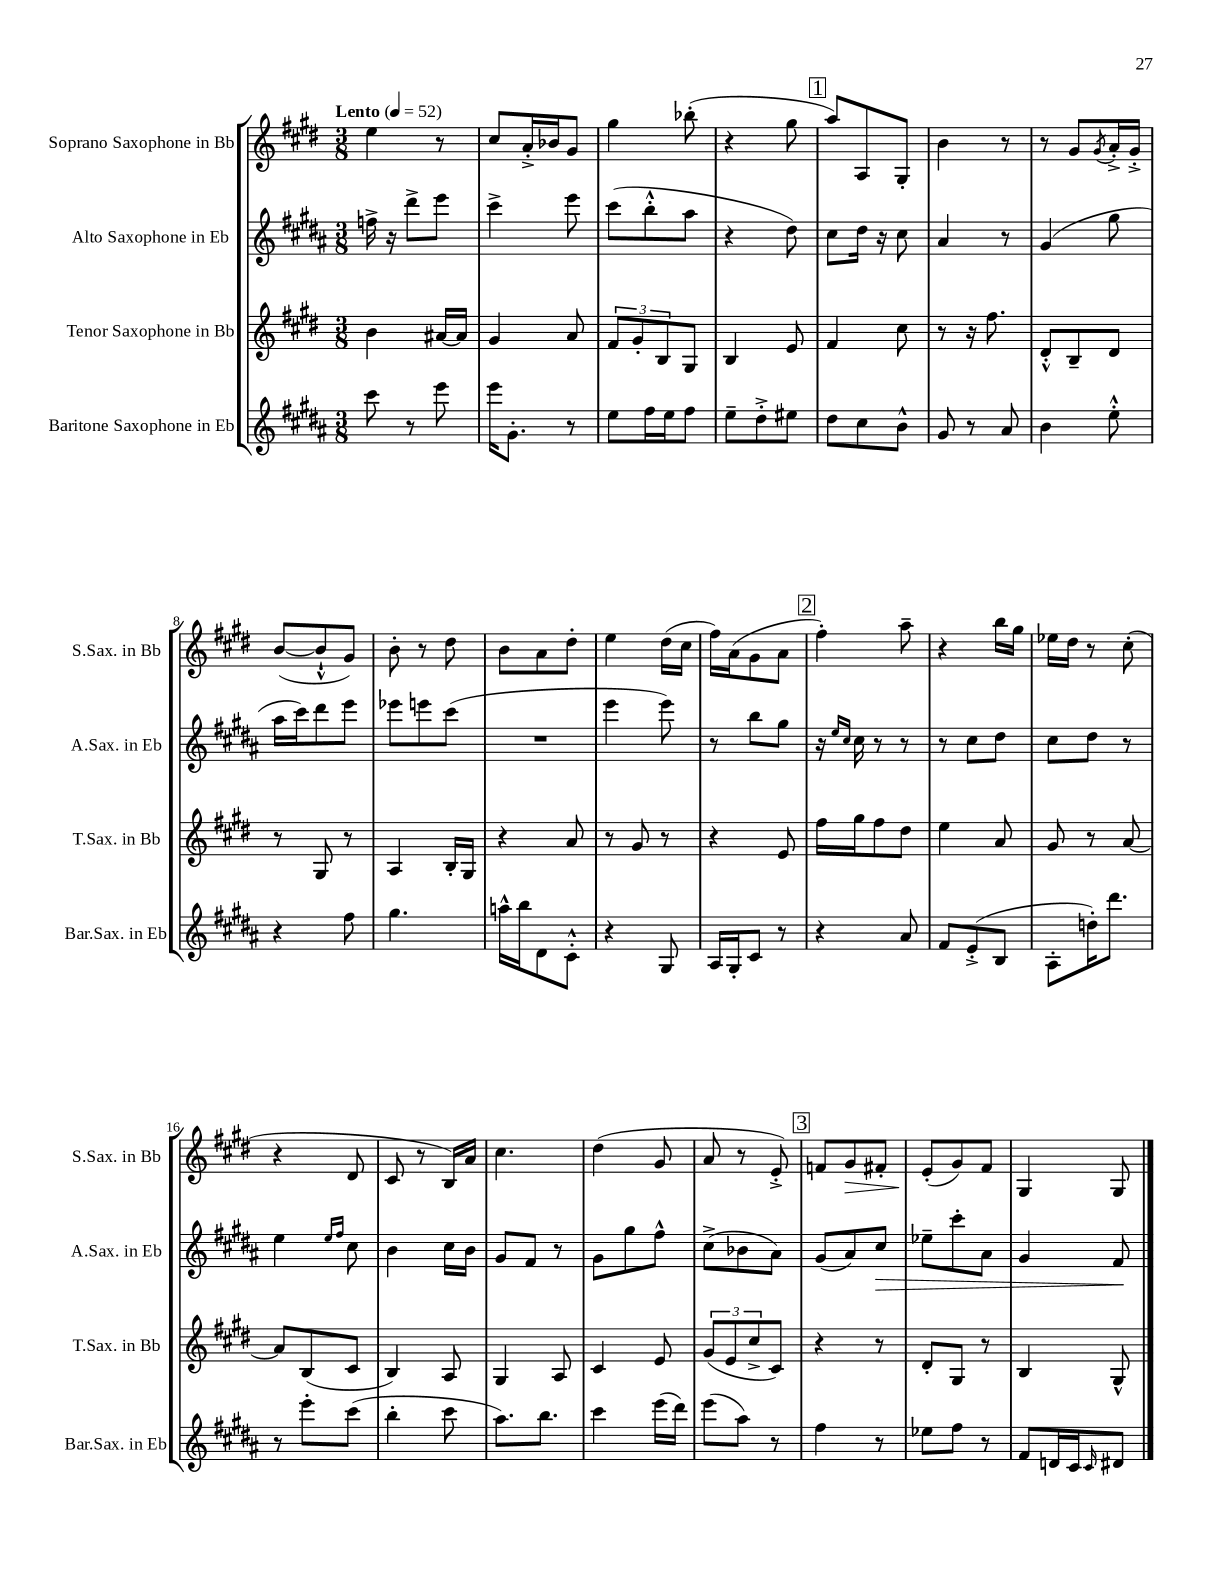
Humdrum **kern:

**kern	**kern	**kern	**dynam	**kern	**dynam
*part4	*part3	*part2	*part2	*part1	*part1
*staff4	*staff3	*staff2	*staff2	*staff1	*staff1
*I"Baritone Saxophone in Eb	*I"Tenor Saxophone in Bb	*I"Alto Saxophone in Eb	*	*I"Soprano Saxophone in Bb	*
*I'Bar.Sax. in Eb	*I'T.Sax. in Bb	*I'A.Sax. in Eb	*	*I'S.Sax. in Bb	*
*clefG2	*clefG2	*clefG2	*	*clefG2	*
*k[f#c#g#d#a#]	*k[f#c#g#d#]	*k[f#c#g#d#a#]	*	*k[f#c#g#d#]	*
*M3/8	*M3/8	*M3/8	*	*M3/8	*
*MM52	*MM52	*MM52	*	*MM52	*
=1	=1	=1	=1	=1	=1
!	!	!	!	!LO:TX:a:B:t=Lento	!
8ccc#\	4b\	16ffn^\	.	4ee\	.
.	.	16r	.	.	.
8r	.	8ddd#^\L	.	.	.
8eee\	[16a#X/LL	8eee\J	.	8r	.
.	16a#/JJ]	.	.	.	.
=2	=2	=2	=2	=2	=2
16eee\KL	4g#/	4ccc#^\	.	8cc#/L	.
8.g#'\J	.	.	.	.	.
.	.	.	.	16a'^/L	.
.	.	.	.	16b-X/J	.
8r	8a/	8eee\	.	8g#/J	.
=3	=3	=3	=3	=3	=3
8ee\L	12f#/L	(8ccc#\L	.	4gg#\	.
.	12g#'/	.	.	.	.
16ff#\L	.	8bb'^^\	.	.	.
.	12B/	.	.	.	.
16ee\J	.	.	.	.	.
8ff#\J	8G#/J	8aa#\J	.	(8bb-X'\	.
=4	=4	=4	=4	=4	=4
8ee~\L	4B/	4r	.	4r	.
8dd#'^\	.	.	.	.	.
8ee#X\J	8e/	8dd#\)	.	8gg#\	.
!!LO:REH:place=s1:t=1
=5	=5	=5	=5	=5	=5
8dd#\L	4f#/	8cc#\L	.	8aa/L)	.
8cc#\	.	16dd#\Jk	.	8A/	.
.	.	16r	.	.	.
8b^^\J	8cc#\	8cc#\	.	8G#'/J	.
=6	=6	=6	=6	=6	=6
8g#/	8r	4a#/	.	4b\	.
8r	16r	.	.	.	.
.	8.ff#\	.	.	.	.
8a#/	.	8r	.	8r	.
=7	=7	=7	=7	=7	=7
4b\	8d#'^^/L	(4g#/	.	8r	.
.	8B~/	.	.	8g#/L	.
.	.	.	.	8qg#/	.
8ee'^^\	8d#/J	8gg#\	.	16a'^/L	.
.	.	.	.	16g#'^/JJ	.
!!LO:LB:g=z
=8	=8	=8	=8	=8	=8
4r	8r	16aa#\LL	.	([8b/L	.
.	.	16ccc#\J)	.	.	.
.	8G#/	8ddd#\	.	8b`^^/]	.
8ff#\	8r	8eee\J	.	8g#/J)	.
=9	=9	=9	=9	=9	=9
4.gg#\	4A/	8eee-X\L	.	8b'\	.
.	.	8eeen\	.	8r	.
.	16B'/LL	(8ccc#\J	.	8dd#\	.
.	16G#/JJ	.	.	.	.
=10	=10	=10	=10	=10	=10
16aan^^\LL	4r	4.r	.	8b\L	.
16bb\J	.	.	.	.	.
8d#\	.	.	.	8a\	.
8c#'^^\J	8a/	.	.	8dd#'\J	.
=11	=11	=11	=11	=11	=11
4r	8r	4eee\	.	4ee\	.
.	8g#/	.	.	.	.
8G#/	8r	8eee\)	.	(16dd#\LL	.
.	.	.	.	16cc#\JJ	.
=12	=12	=12	=12	=12	=12
16A#/LL	4r	8r	.	16ff#\LL)	.
16G#'/J	.	.	.	(16a\J	.
8c#/J	.	8bb\L	.	8g#\	.
8r	8e/	8gg#\J	.	8a\J	.
!!LO:REH:place=s1:t=2
=13	=13	=13	=13	=13	=13
4r	16ff#\LL	16r	.	4ff#'\)	.
.	.	16qqee/LL	.	.	.
.	.	16qqcc#/JJ	.	.	.
.	16gg#\J	16cc#\	.	.	.
.	8ff#\	8r	.	.	.
8a#/	8dd#\J	8r	.	8aa~\	.
=14	=14	=14	=14	=14	=14
8f#/L	4ee\	8r	.	4r	.
(8e'^/	.	8cc#\L	.	.	.
8B/J	8a/	8dd#\J	.	16bb\LL	.
.	.	.	.	16gg#\JJ	.
=15	=15	=15	=15	=15	=15
8A#'\L	8g#/	8cc#\L	.	16ee-X\LL	.
.	.	.	.	16dd#\JJ	.
16ddn'\K)	8r	8dd#\J	.	8r	.
8.ddd#\J	.	.	.	.	.
.	[8a/	8r	.	(8cc#'\	.
!!LO:LB:g=z
=16	=16	=16	=16	=16	=16
8r	8a/L]	4ee\	.	4r	.
8eee'\L	(8B/	.	.	.	.
.	.	16qqee/LL	.	.	.
.	.	16qqff#/JJ	.	.	.
(8ccc#\J	8c#/J	8cc#\	.	8d#/	.
=17	=17	=17	=17	=17	=17
4bb'\	4B/)	4b\	.	8c#/	.
.	.	.	.	8r	.
8ccc#\	8A/	16cc#\LL	.	16B/LL)	.
.	.	16b\JJ	.	16a/JJ	.
=18	=18	=18	=18	=18	=18
8.aa#\L)	4G#/	8g#/L	.	4.cc#\	.
.	.	8f#/J	.	.	.
8.bb\J	.	.	.	.	.
.	8A/	8r	.	.	.
=19	=19	=19	=19	=19	=19
4ccc#\	4c#/	8g#\L	.	(4dd#\	.
.	.	8gg#\	.	.	.
(16eee\LL	8e/	8ff#^^\J	.	8g#/	.
16ddd#\JJ)	.	.	.	.	.
=20	=20	=20	=20	=20	=20
(8eee\L	(12g#/L	(8cc#^\L	.	8a/	.
.	12e/	.	.	.	.
8aa#\J)	.	8b-X\	.	8r	.
.	12cc#^/	.	.	.	.
8r	8c#/J)	8a#\J)	.	8e'^/)	.
!!LO:REH:place=s1:t=3
=21	=21	=21	=21	=21	=21
4ff#\	4r	(8g#/L	.	8fn/L	.
!	!	!	!	!	!LO:HP:b
.	.	8a#/)	.	8g#/	>
!	!	!	!LO:HP:b	!	!
8r	8r	8cc#/J	>	8f#X'/J	.
=22	=22	=22	=22	=22	=22
8ee-X\L	8d#'/L	8ee-X~\L	.	(8e'/L	.
8ff#\J	8G#/J	8ccc#'\	.	8g#/)	]
8r	8r	8a#\J	.	8f#/J	.
=23	=23	=23	=23	=23	=23
8f#/L	4B/	4g#/	.	4G#/	.
16dn/L	.	.	.	.	.
16c#/J	.	.	.	.	.
16qqc#/	.	.	.	.	.
8d#X/J	8G#^^/	8f#/	.	8G#/	.
.	.	.	]	.	.
==	==	==	==	==	==
*-	*-	*-	*-	*-	*-
